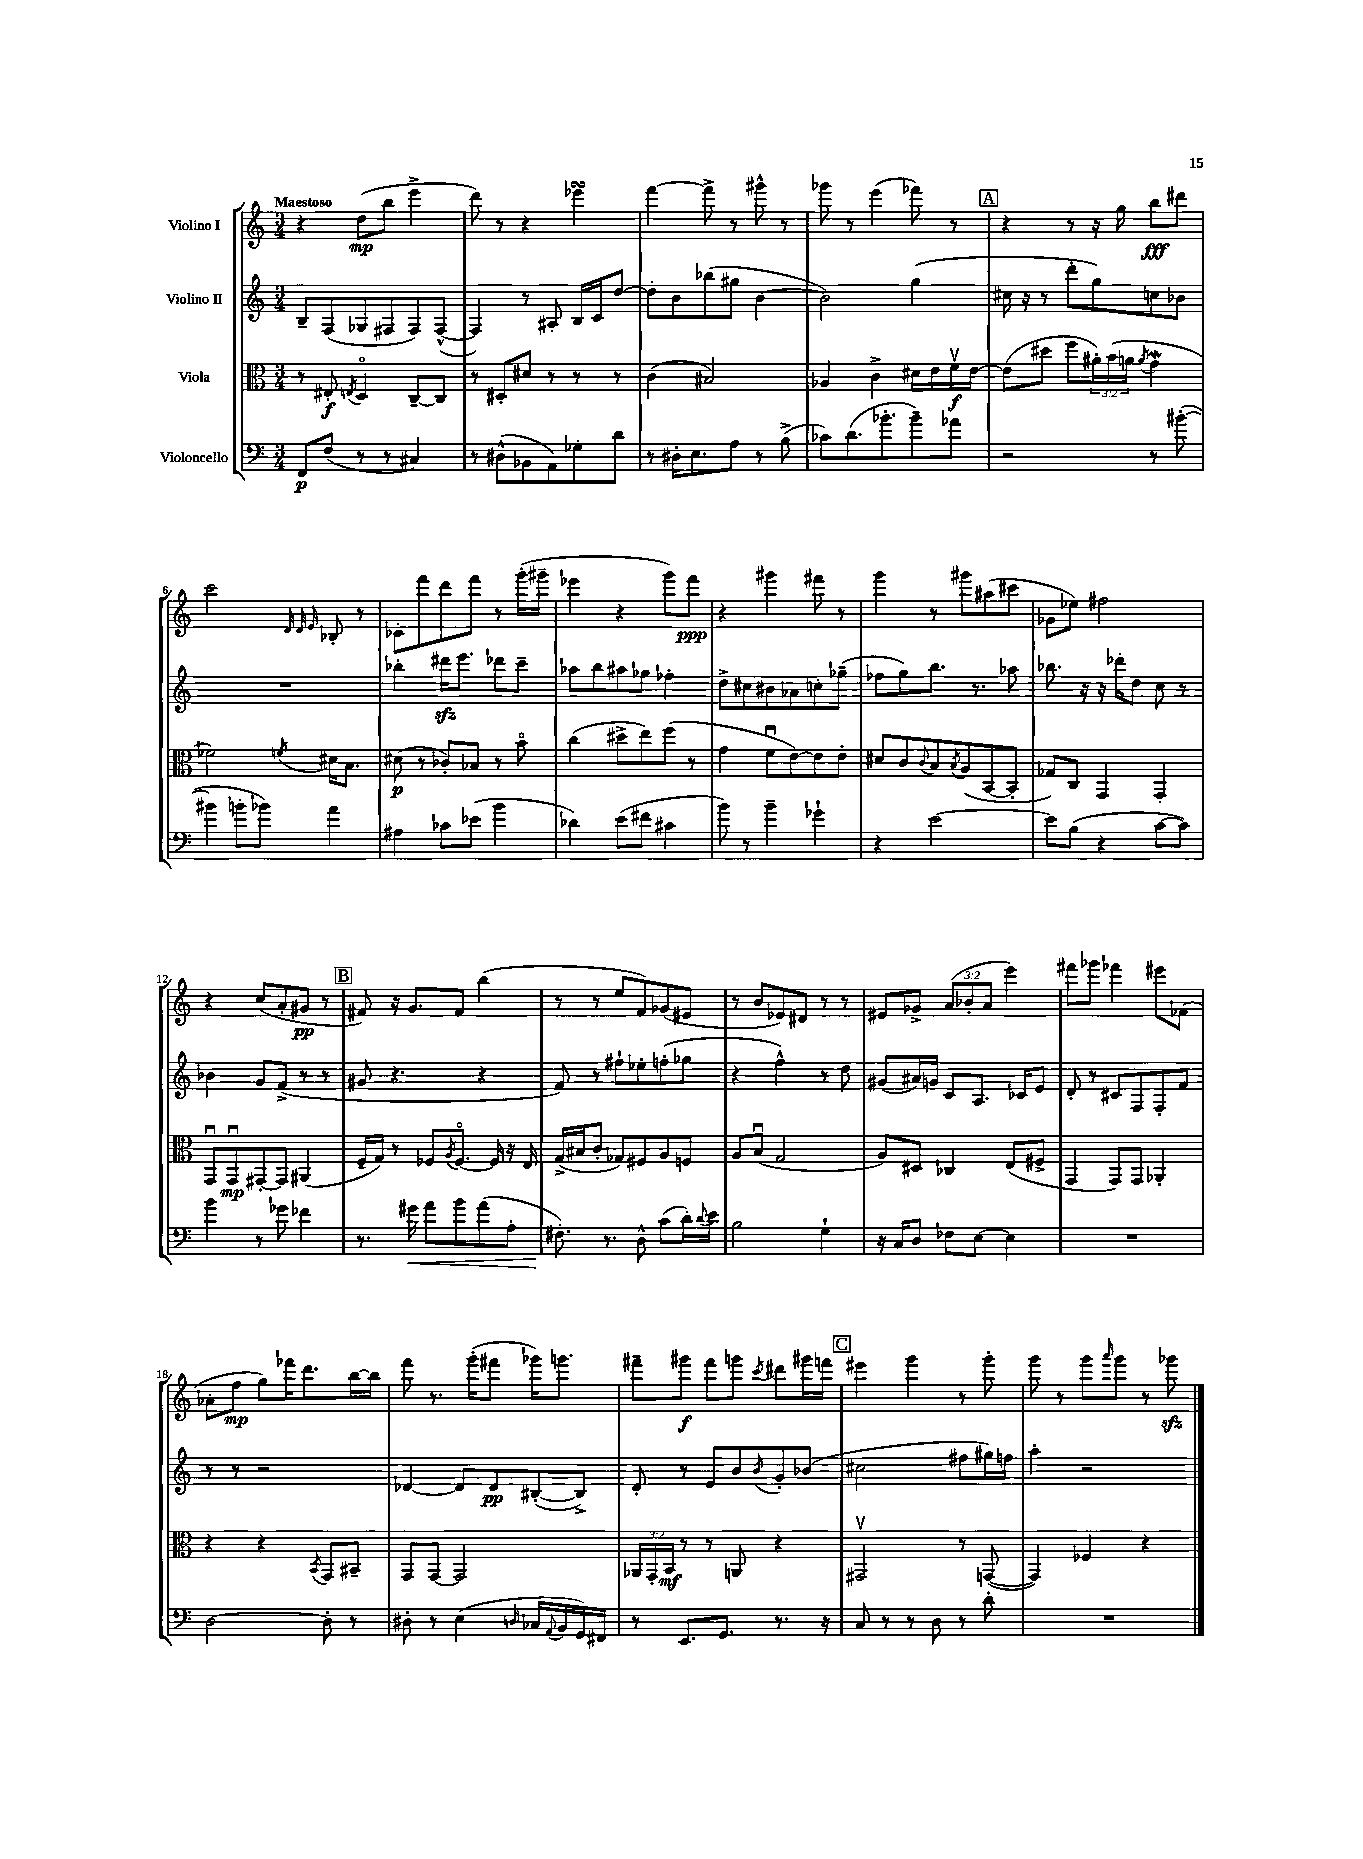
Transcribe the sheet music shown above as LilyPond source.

<<
\new StaffGroup <<
\new Staff = "s0" \with { instrumentName = "Violino I" } {
    \clef treble \key c \major \numericTimeSignature \time 3/4 \override Staff.TupletNumber.text = #tuplet-number::calc-fraction-text \tempo "Maestoso"
    r4 d''8\mp( b''8 e'''4-> |
    d'''8) r8 r4 ees'''4\turn |
    f'''4~ f'''8-> r8 gis'''8-^ r8 |
    ges'''8 r8 e'''4( fes'''8) r8 |
    \mark \markup { \box "A" } r4 r8 r16 g''16 b''8\fff dis'''8 |
    c'''2 \grace { d'32 d'32 e'32 } bes8-. r8 |
    ces'8-. f'''8 d'''8 f'''8 r8 g'''16-.( gis'''16-- |
    ees'''4 r4 g'''8) f'''8\ppp |
    r4 gis'''4 fis'''8 r8 |
    g'''4 r8 gis'''8 ais''8( cis'''8 |
    ges'8 ees''8) fis''2 |
    r4 c''8( a'8-. gis'8\pp r8 |
    \mark \markup { \box "B" } fis'8) r16 g'8. fis'8 b''4( |
    r8 r8 e''8 f'8) ges'8( eis'8 |
    r8 b'8 ees'8) dis'8 r8 r8 |
    eis'8 ges'8-> \tuplet 3/2 { a'8( bes'8-. a'8 } e'''4) |
    fis'''8 ges'''8 fes'''4 eis'''8 fes'8( |
    aes'8-. f''8\mp g''8) fes'''16 d'''8. b''16~ b''16 |
    f'''8 r8. g'''16-.( fis'''8 ges'''16) g'''8. |
    fis'''8-- gis'''8\f fis'''8 g'''8 \acciaccatura { c'''8 } dis'''8 gis'''16 f'''16 |
    \mark \markup { \box "C" } eis'''4 g'''4 r8 g'''8-. |
    g'''8 r8 g'''8 \grace { a'''16 } g'''8 r8 ges'''8\sfz \bar "|." |
}
\new Staff = "s1" \with { instrumentName = "Violino II" } {
    \clef treble \key c \major \numericTimeSignature \time 3/4
    b8-- f8( ges8 fis8 fis8) fis8~-^( |
    fis4) r8 ais8-. b16 c'16 d''8~ |
    d''8-. b'8 bes''8( gis''8 b'4~ |
    b'2) g''4( |
    \mark \markup { \box "A" } cis''16 r16 r8 d'''8-. g''8) c''8 bes'8 |
    R2. |
    bes''4-. dis'''16\sfz e'''8. des'''8 c'''8-- |
    aes''8 b''8 ais''8 ges''8 fes''4-. |
    d''8-> cis''8 bis'8 aes'8 c''8-. ges''8--( |
    fes''8 g''8) b''8. r8. aes''8 |
    bes''8. r16 r16 des'''16-. d''8 c''8 r8 |
    bes'4 g'8 f'8->( r8 r8 |
    \mark \markup { \box "B" } gis'8 r4. r4 |
    f'8) r8 fis''8-! ees''8-. f''8-.( ges''8 |
    r4 f''4-^) r8 d''8 |
    gis'8( ais'16) g'16 c'8 a8. ces'16 e'8 |
    d'8-. r8 cis'8 f8 f8-. f'8 |
    r8 r8 r2 |
    des'4~ des'8 des'8\pp bis8~-.( bis8->) |
    d'8-. r8 e'8 b'8 \acciaccatura { b'8 } g'8-. bes'8( |
    \mark \markup { \box "C" } cis''2 fis''8 gis''16) f''16 |
    a''4-. r2 \bar "|." |
}
\new Staff = "s2" \with { instrumentName = "Viola" } {
    \clef alto \key c \major \numericTimeSignature \time 3/4 \override Staff.TupletNumber.text = #tuplet-number::calc-fraction-text
    r8 eis8-.\f \acciaccatura { e8 } d4\flageolet c8~-- c8 |
    r8 dis8-. dis'8 r8 r8 r8 |
    c'4( bis2) |
    aes4 c'4-> dis'16 e'16 f'16\upbow\f e'16~ |
    \mark \markup { \box "A" } e'8( dis''8 f''8 \tuplet 3/2 { ais'16-.) b'16( a'16 } \acciaccatura { a'8 } g'4\mordent |
    fes'2) \acciaccatura { f'8 } dis'16 b8. |
    dis'8\p( r8 ces'8-.) bes8 r8 b'8\flageolet |
    c''4( dis''8-> e''8) f''8( r8 |
    g'4 f'8\downbow e'8~) e'8 e'8-. |
    dis'8 c'8 \appoggiatura { c'8 } b8 \acciaccatura { b8 } a8( b,8~ b,8-. |
    ges8) c8 g,4 g,4-. |
    g,8\downbow g,8\downbow\mp gis,8~-. gis,8 ais,4( |
    \mark \markup { \box "B" } f16-- g16) r8 fes8 \acciaccatura { a8 } fes8.~\flageolet fes16 r16 e16 |
    g16->( bis16 c'8-. ges8) fis8 a8 f8 |
    a8 b8\downbow( g2 |
    a8) dis8 ces4 e8( fis8-> |
    g,4 g,8) g,8 aes,4-. |
    r4 r4 \acciaccatura { b,8 } g,8 bis,8-- |
    g,8 g,8~ g,2 |
    \tuplet 3/2 { aes,16 g,16-. b,16\mf } r8 r8 a,8 r4 |
    \mark \markup { \box "C" } gis,2\upbow r8 g,8~( |
    g,4) fes4 r4 \bar "|." |
}
\new Staff = "s3" \with { instrumentName = "Violoncello" } {
    \clef bass \key c \major \numericTimeSignature \time 3/4
    f,8\p f8( r8 r8 cis4) |
    r8 dis8-^( bes,8 a,8) ges8-. d'8 |
    r8 dis16-. e8. a8 r8 b8->( |
    ces'8) d'8.( bes'8.-. bes'8--) aes'8 |
    \mark \markup { \box "A" } r2 r8 bis'8~-.( |
    bis'4 b'8-. bes'8) a'4 |
    ais4 ces'8 ees'8( b'4 |
    des'4) e'8( fis'8 cis'4 |
    b'8) r8 b'4-- ges'4-! |
    r4 e'2~ |
    e'8 b8( r4 c'8~ c'8) |
    b'4 r8 ges'8 fes'4 |
    \mark \markup { \box "B" } r8. gis'16\< a'8 b'8 a'8( a8-. |
    fis8.-.\!) r8. d8-^ c'8( d'16-.) \appoggiatura { d'8 } e'16 |
    b2 g4-! |
    r16 c16 d8 fes8 e8~ e4 |
    R2. |
    d2~ d8-. r8 |
    dis8-. r8 e4( \grace { d16 } ces16 \appoggiatura { a,8 } b,16 g,16) fis,16 |
    r8 e,8. g,8. r8. r16 |
    \mark \markup { \box "C" } c8 r8 r8 d8 r8 d'8-. |
    R2. \bar "|." |
}
>>
>>
